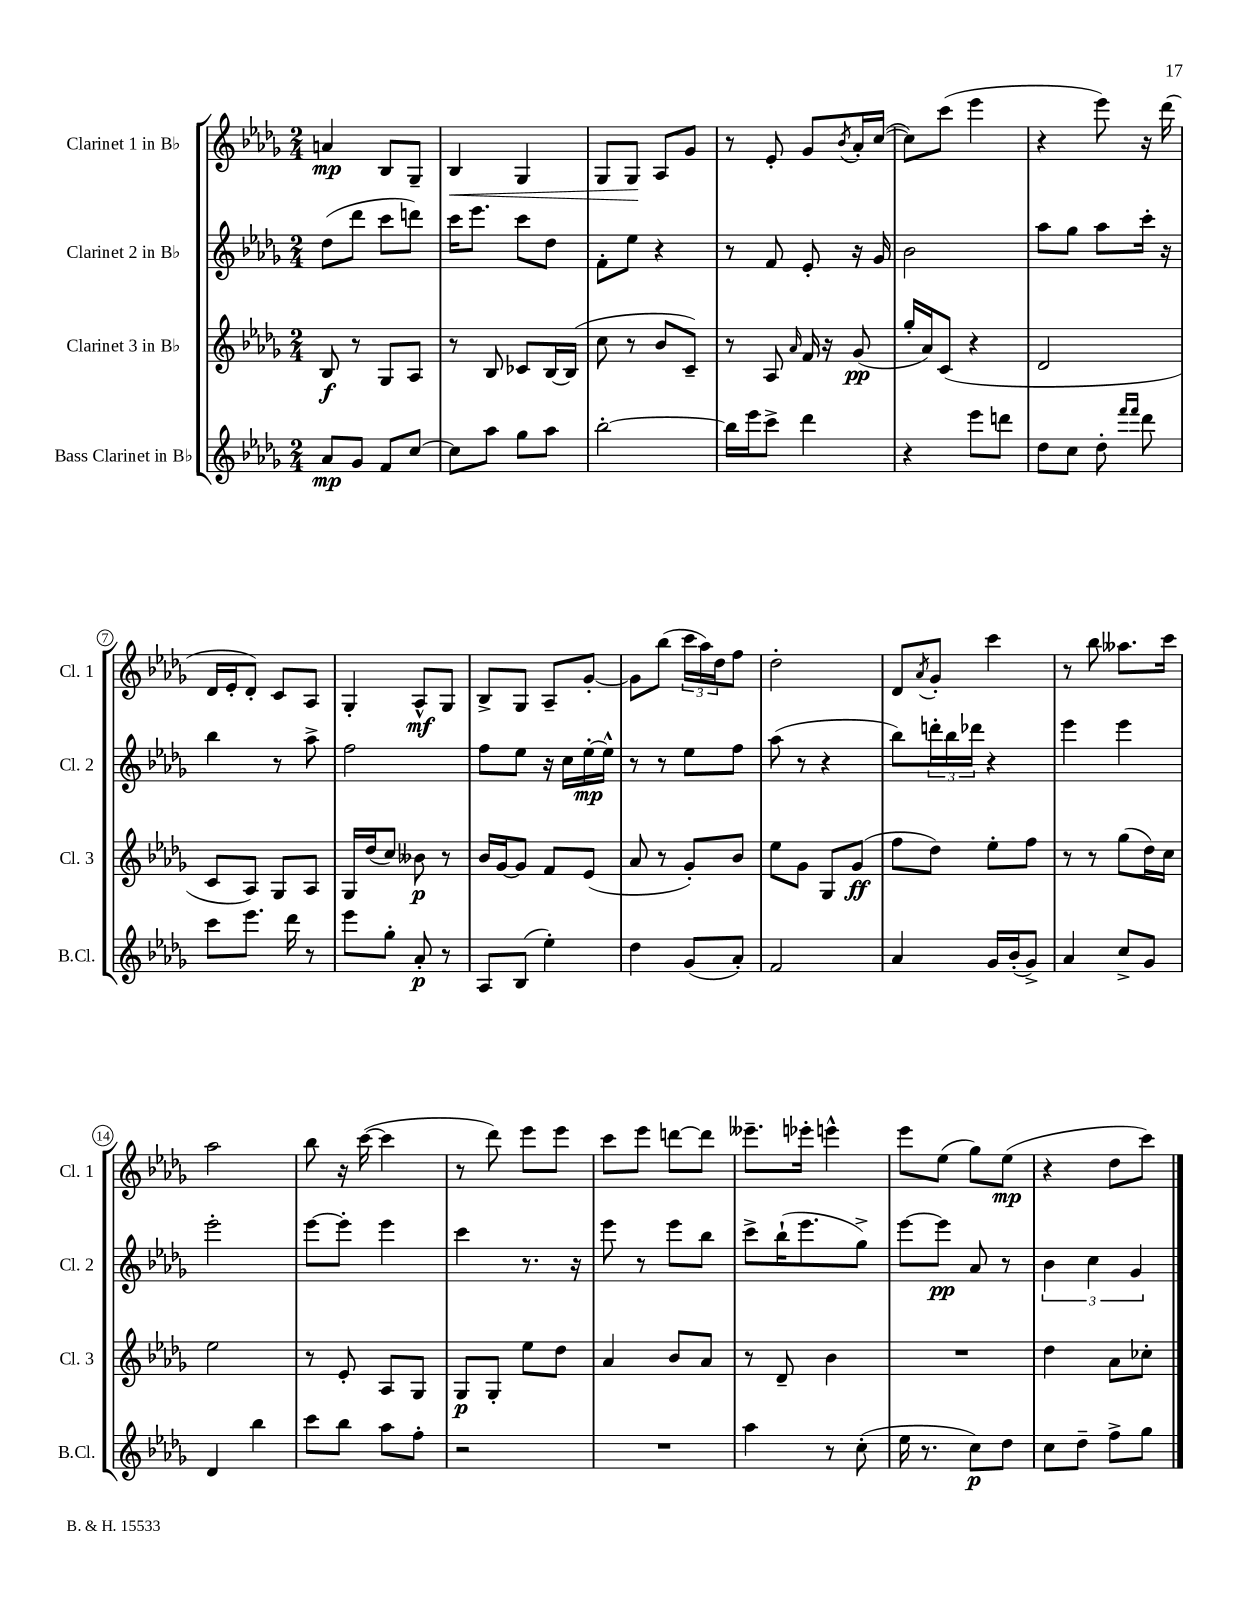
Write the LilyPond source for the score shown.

<<
\new StaffGroup <<
\new Staff = "s0" \with { instrumentName = "Clarinet 1 in Bb" shortInstrumentName = "Cl. 1" } {
    \clef treble \key des \major \numericTimeSignature \time 2/4
    a'4\mp bes8 ges8-- |
    bes4\< ges4 |
    ges8 ges8\! aes8 ges'8 |
    r8 ees'8-. ges'8 \acciaccatura { bes'8 } aes'16-. c''16~( |
    c''8) c'''8( ees'''4 |
    r4 ees'''8) r16 des'''16( |
    des'16 ees'16-. des'8-.) c'8 aes8 |
    ges4-. aes8-^\mf ges8 |
    bes8-> ges8 aes8-- ges'8~-. |
    ges'8 bes''8( \tuplet 3/2 { c'''16 aes''16) des''16 } f''8 |
    des''2-. |
    des'8 \acciaccatura { aes'8 } ges'8-. c'''4 |
    r8 bes''8 aeses''8. c'''16 |
    aes''2 |
    bes''8 r16 c'''16~( c'''4 |
    r8 des'''8) ees'''8 ees'''8 |
    c'''8 ees'''8 d'''8~ d'''8 |
    eeses'''8.-- ees'''16-. e'''4-^ |
    ees'''8 ees''8( ges''8) ees''8\mp( |
    r4 des''8 c'''8) \bar "|." |
}
\new Staff = "s1" \with { instrumentName = "Clarinet 2 in Bb" shortInstrumentName = "Cl. 2" } {
    \clef treble \key des \major \numericTimeSignature \time 2/4
    des''8( des'''8 c'''8 d'''8) |
    c'''16 ees'''8. c'''8 des''8 |
    f'8-. ees''8 r4 |
    r8 f'8 ees'8-. r16 ges'16 |
    bes'2 |
    aes''8 ges''8 aes''8 c'''16-. r16 |
    bes''4 r8 aes''8-> |
    f''2 |
    f''8 ees''8 r16 c''16 ees''16~-.\mp ees''16-^ |
    r8 r8 ees''8 f''8 |
    aes''8( r8 r4 |
    bes''8) \tuplet 3/2 { d'''16-. bes''16 des'''16 } r4 |
    ees'''4 ees'''4 |
    ees'''2-. |
    ees'''8~ ees'''8-. ees'''4 |
    c'''4 r8. r16 |
    ees'''8 r8 ees'''8 bes''8 |
    c'''8-> bes''16-!( ees'''8. ges''8->) |
    ees'''8~ ees'''8\pp aes'8 r8 |
    \tuplet 3/2 { bes'4 c''4 ges'4 } \bar "|." |
}
\new Staff = "s2" \with { instrumentName = "Clarinet 3 in Bb" shortInstrumentName = "Cl. 3" } {
    \clef treble \key des \major \numericTimeSignature \time 2/4
    bes8\f r8 ges8 aes8 |
    r8 bes8 ces'8 bes16~ bes16( |
    c''8 r8 bes'8 c'8--) |
    r8 aes8 \grace { aes'16 } f'16 r16 ges'8\pp( |
    ges''16-. aes'16) c'8( r4 |
    des'2 |
    c'8 aes8) ges8 aes8 |
    ges16 des''16( c''8) beses'8\p r8 |
    bes'16 ges'16~ ges'8 f'8 ees'8( |
    aes'8 r8 ges'8-.) bes'8 |
    ees''8 ges'8 ges8 ges'8\ff( |
    f''8 des''8) ees''8-. f''8 |
    r8 r8 ges''8( des''16) c''16 |
    ees''2 |
    r8 ees'8-. aes8 ges8 |
    ges8\p ges8-. ees''8 des''8 |
    aes'4 bes'8 aes'8 |
    r8 des'8-- bes'4 |
    R2 |
    des''4 aes'8 ces''8-. \bar "|." |
}
\new Staff = "s3" \with { instrumentName = "Bass Clarinet in Bb" shortInstrumentName = "B.Cl." } {
    \clef treble \key des \major \numericTimeSignature \time 2/4
    aes'8\mp ges'8 f'8 c''8~ |
    c''8 aes''8 ges''8 aes''8 |
    bes''2~-. |
    bes''16 ees'''16 c'''8-> des'''4 |
    r4 ees'''8 d'''8 |
    des''8 c''8 des''8-. \grace { f'''16 f'''16 } des'''8 |
    c'''8 ees'''8. des'''16 r8 |
    ees'''8 ges''8-. aes'8-.\p r8 |
    aes8 bes8( ees''4-.) |
    des''4 ges'8( aes'8-.) |
    f'2 |
    aes'4 ges'16 bes'16-.( ges'8->) |
    aes'4 c''8-> ges'8 |
    des'4 bes''4 |
    c'''8 bes''8 aes''8 f''8-. |
    r2 |
    R2 |
    aes''4 r8 c''8-.( |
    ees''16 r8. c''8\p) des''8 |
    c''8 des''8-- f''8-> ges''8 \bar "|." |
}
>>
>>
\layout { \context { \Score \override BarNumber.stencil = #(make-stencil-circler 0.1 0.3 ly:text-interface::print) } }
